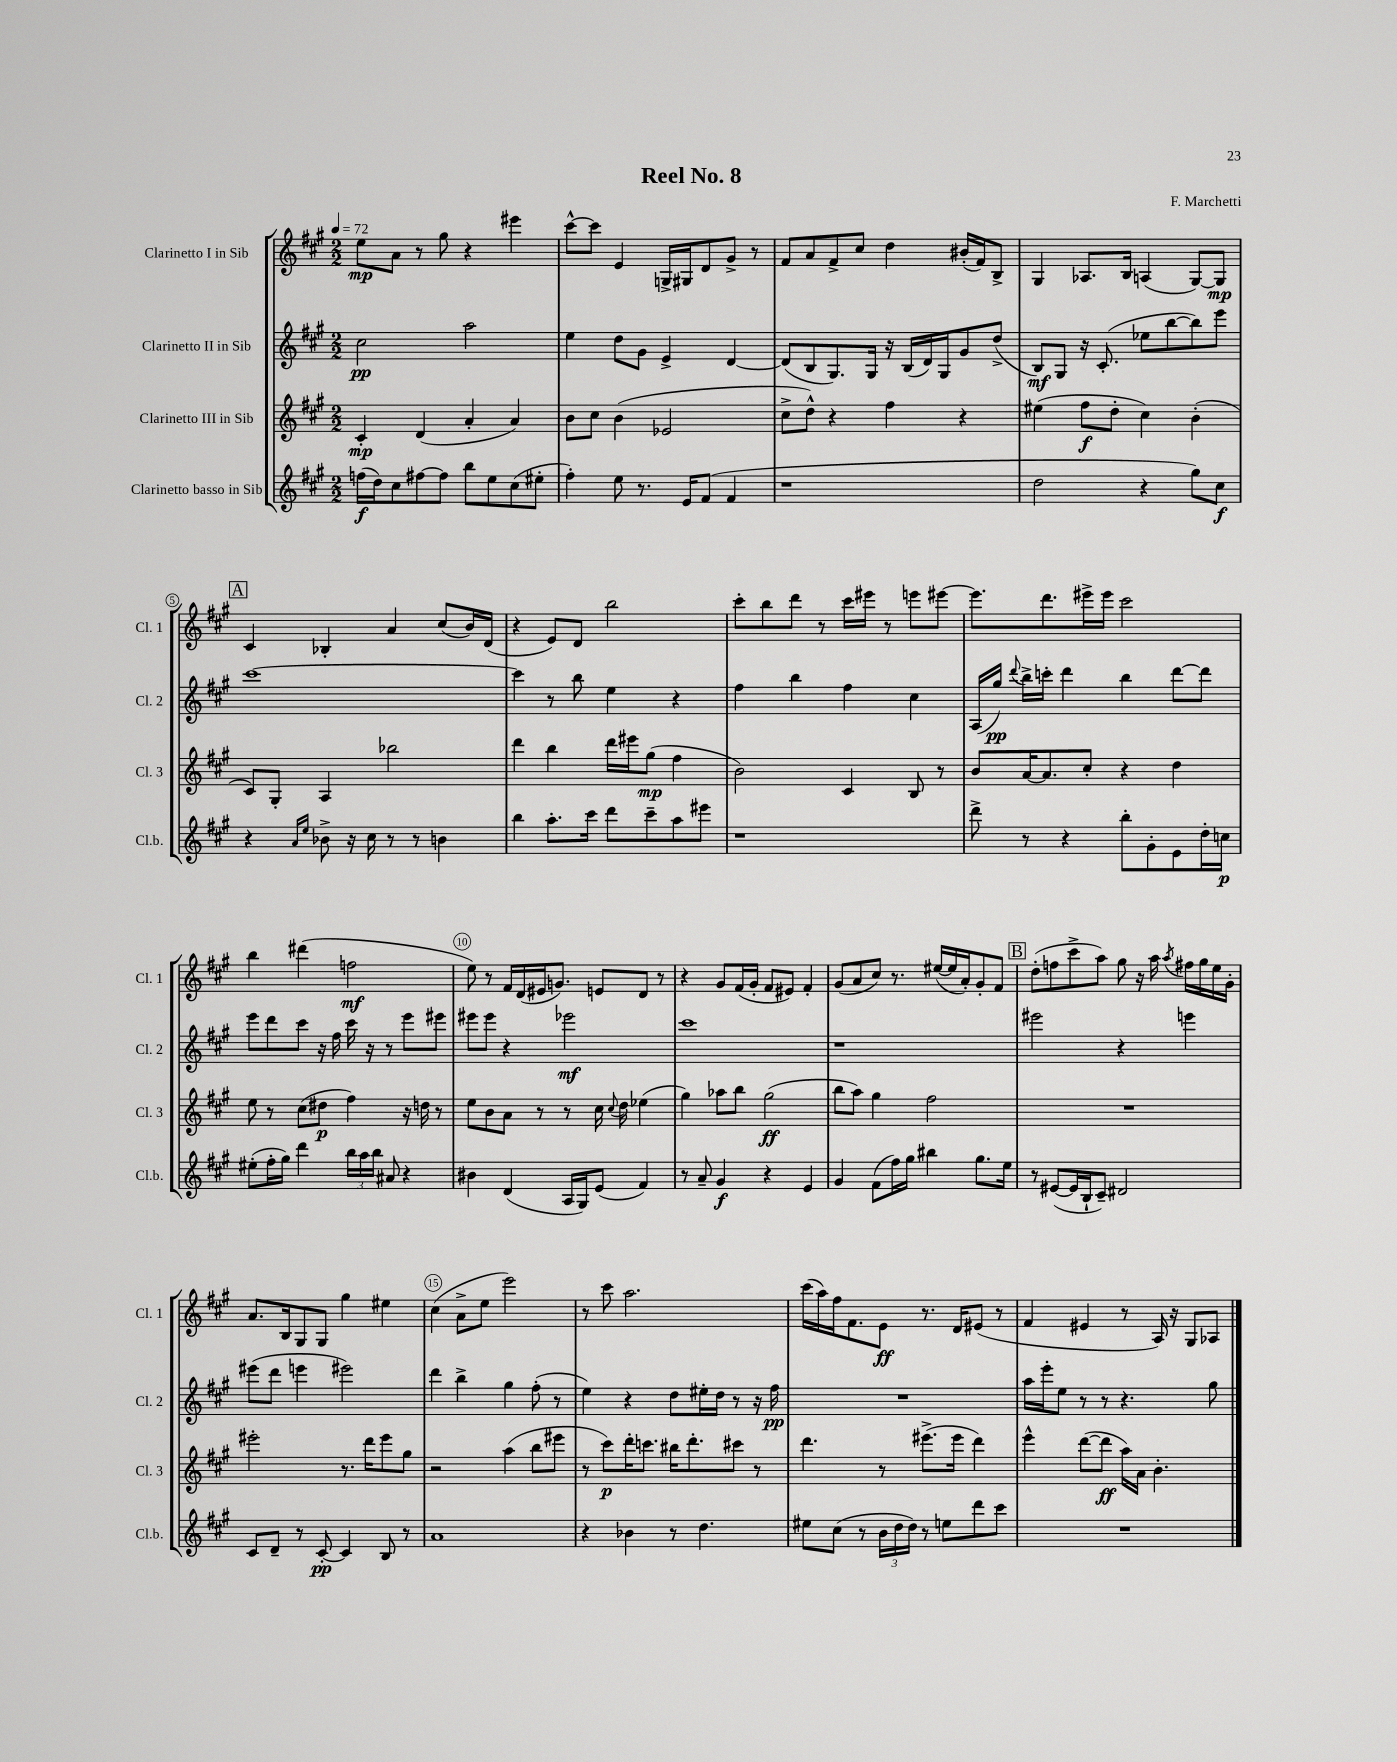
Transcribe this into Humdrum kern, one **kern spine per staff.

**kern	**kern	**kern	**kern
*staff4	*staff3	*staff2	*staff1
*clefG2	*clefG2	*clefG2	*clefG2
*k[f#c#g#]	*k[f#c#g#]	*k[f#c#g#]	*k[f#c#g#]
*M2/2	*M2/2	*M2/2	*M2/2
*MM72	*MM72	*MM72	*MM72
(16ff	4c#'	2cc#	8ee
16dd)	.	.	.
8cc#	.	.	8a
[8ff#	(4d	.	8r
8ff#]	.	.	8gg#
8bb	4a'	2aa	4r
8ee	.	.	.
(8cc#	4a)	.	4eee#
8ee#'	.	.	.
=	=	=	=
4ff#')	8b	4ee	[8ccc#^^
.	8cc#	.	8ccc#]
8ee	(4b	8dd	4e
8.r	.	8g#	.
.	2e-	4e^	16G^
16e	.	.	16G#
(8f#	.	.	8d
4f#	.	[4d	8g#^
.	.	.	8r
=	=	=	=
1r	8cc#^	(8d]	8f#
.	8dd^^)	8B	8a
.	4r	8.G#)	8f#^
.	.	.	8cc#
.	.	16G#	.
.	4ff#	16r	4dd
.	.	(16B	.
.	.	16d)	.
.	.	16G#	.
.	4r	8g#	(16b#'
.	.	.	16f#)
.	.	(8dd^	8B^
=	=	=	=
2dd	(4ee#	8B)	4G#
.	.	8G#	.
.	8ff#	16r	8.A-
.	.	(8.c#'	.
.	8dd'	.	.
.	.	.	16B
4r	4cc#)	8ee-	(4A
.	.	[8bb	.
8gg#)	(4b'	8bb])	[8G#)
8cc#	.	8eee	8G#]
=	=	=	=
4r	8c#)	[1ccc#	4c#
.	8G#'	.	.
16qqa	.	.	.
16qqee	.	.	.
8b-^	4A	.	4B-'
16r	.	.	.
16cc#	.	.	.
8r	2bb-	.	4a
8r	.	.	.
4b	.	.	(8cc#
.	.	.	16b)
.	.	.	(16d
=	=	=	=
4bb	4ddd	4ccc#]	4r
8.aa'	4bb	8r	8e)
.	.	8bb	8d
16ccc#	.	.	.
8ddd	16ddd	4ee	2bb
.	16eee#	.	.
8ccc#~	(8gg#	.	.
8aa	4ff#	4r	.
8eee#	.	.	.
=	=	=	=
1r	2b)	4ff#	8ccc#'
.	.	.	8bb
.	.	4bb	8ddd
.	.	.	8r
.	4c#	4ff#	16ccc#
.	.	.	16eee#
.	.	.	8r
.	8B	4cc#	8eee
.	8r	.	[8eee#
=	=	=	=
8ddd^	8b	(16A	8.eee#]
.	.	16gg#)	.
.	.	8qqddd	.
8r	[16a	16bb^	.
.	8.a]	16ccc'	8.ddd
4r	.	4ddd	.
.	8cc#'	.	16eee#^
.	.	.	16eee#
8bb'	4r	4bb	2ccc#
8g#'	.	.	.
8e	4dd	[8ddd	.
16dd'	.	8ddd]	.
16cc	.	.	.
=	=	=	=
(8ee#'	8ee	8eee	4bb
16ff#'	8r	8ddd	.
16gg#)	.	.	.
4ddd	(8cc#	8ccc#	(4ddd#
.	8dd#	16r	.
.	.	16ff#	.
24bb	4ff#)	16ccc#	2ff
24aa	.	.	.
.	.	16r	.
24bb	.	.	.
8a#	.	8r	.
4r	16r	8eee	.
.	16dd	.	.
.	8r	8eee#	.
=	=	=	=
4b#	8ee	8eee#	8ee)
.	8b	8eee#	8r
(4d	8a	4r	16f#
.	.	.	(16d
.	8r	.	16e#
.	.	.	8.g)
16A	8r	2eee-	.
16G#)	.	.	.
(8e	16cc#	.	8e
.	8qqcc#	.	.
.	16dd	.	.
4f#)	(4ee-	.	8d
.	.	.	8r
=	=	=	=
8r	4gg#)	1ccc#	4r
8a~	.	.	.
4g#	8aa-	.	8g#
.	8bb	.	(16f#
.	.	.	16g#'
4r	(2gg#	.	8f#
.	.	.	8e#)
4e	.	.	4f#'
=	=	=	=
4g#	8bb	1r	(8g#
.	8aa)	.	8a
(8f#	4gg#	.	8cc#)
16ff#)	.	.	8.r
16gg#	.	.	.
4bb#	2ff#	.	.
.	.	.	([16ee#
.	.	.	16ee#]
.	.	.	16a')
8.gg#	.	.	8g#'
.	.	.	8f#
16ee	.	.	.
=	=	=	=
8r	1r	2eee#	(8dd'
([8e#	.	.	8ff
16e#]	.	.	8ccc#^
16B`	.	.	.
8c#~)	.	.	8aa)
2d#	.	4r	8gg#
.	.	.	16r
.	.	.	16aa
.	.	.	8qaa
.	.	4eee	16ff#
.	.	.	16gg#
.	.	.	16ee
.	.	.	16g#'
=	=	=	=
8c#	2eee#'	(8eee#	8.a
8d~	.	8ddd	.
.	.	.	16B
8r	.	4eee	8G#
[8c#'	.	.	8G#
4c#]	8.r	2eee#)	4gg#
.	16ddd	.	.
8B	8eee#	.	4ee#
8r	8gg#	.	.
=	=	=	=
1a	2r	4ddd	(4cc#
.	.	4bb^	8a^
.	.	.	8ee
.	(4aa	4gg#	2eee)
.	8bb	(8ff#'	.
.	8eee#	8r	.
=	=	=	=
4r	8r	4ee)	8r
.	8ccc#)	.	8ccc#
4b-	16ddd'	4r	2.aa
.	8.ccc	.	.
8r	16bb#	8dd	.
.	8.ddd'	.	.
4.dd	.	16ee#'	.
.	.	16dd	.
.	8ccc#	8r	.
.	8r	16r	.
.	.	16ff#	.
=	=	=	=
8ee#	4.ddd	1r	(16ccc#
.	.	.	16aa)
(8cc#	.	.	16ff#
.	.	.	8.f#
8r	.	.	.
24b	8r	.	8e
24dd	.	.	.
24dd)	.	.	.
8r	(8.eee#^	.	8.r
8ee	.	.	.
.	16eee#	.	16d
8ddd	4ddd)	.	(8e#
8ccc#	.	.	8r
=	=	=	=
1r	4eee^^	16aa	4f#
.	.	16eee'	.
.	.	8ee	.
.	([8ddd	8r	4e#
.	8ddd]	8r	.
.	16aa)	4.r	8r
.	16a	.	.
.	4.b'	.	16A)
.	.	.	16r
.	.	.	8G#
.	.	8gg#	8A-
==	==	==	==
*-	*-	*-	*-
